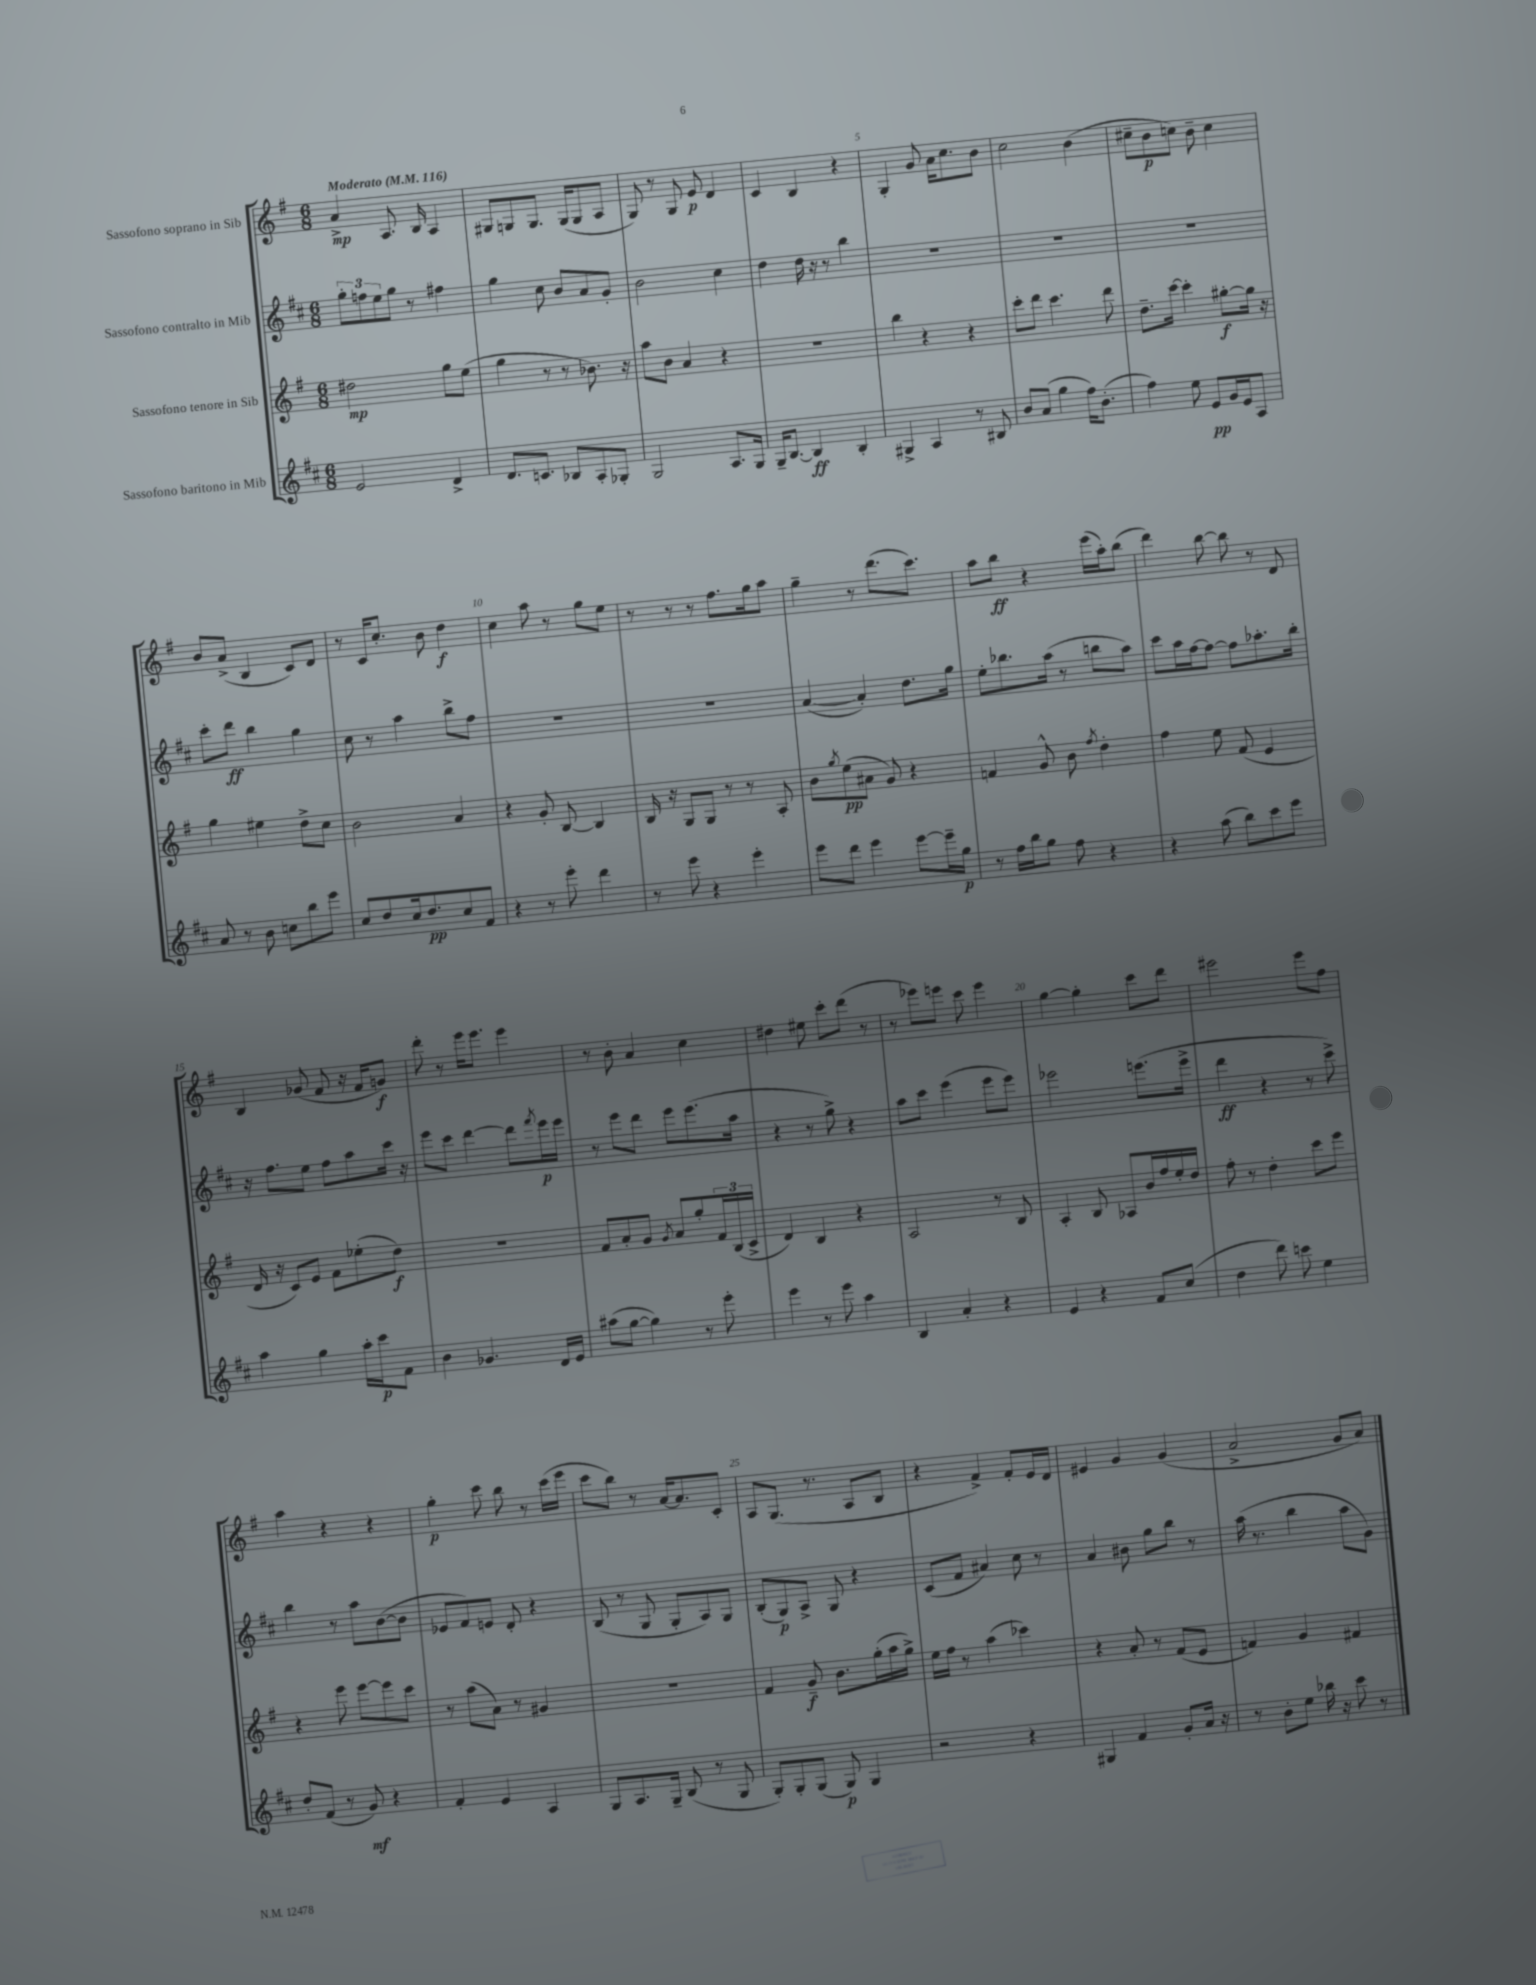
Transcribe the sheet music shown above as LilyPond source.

<<
\new StaffGroup <<
\new Staff = "s0" \with { instrumentName = "Sassofono soprano in Sib" } {
    \clef treble \key g \major \numericTimeSignature \time 6/8 \tempo "Moderato" 4 = 116
    a'4->\mp a8. b16 a4 |
    gis8 g8 g8. g16( g8 a8 |
    g8) r8 g8 e'8\p d'4 |
    c'4 b4 r4 |
    g4-. g'8 a'16 c''8. b'8 |
    c''2 b'4( |
    cis''8-- b'8\p c''8) b'8-- c''4 |
    b'8 a'8->( b4 c'8) d'8 |
    r8 c'16 c''8.-. b'8 d''4\f |
    c''4 a''8 r8 g''8 e''8 |
    r8 r8 r8 fis''8. g''16 a''8 |
    g''4-- r8 d'''8.( c'''8.) |
    a''8 b''8\ff r4 e'''16( a''16-.) b''8( |
    d'''4) b''8~ b''8 r8 d'8 |
    b4 ges'8( fis'8 r16 fis'16 g'8\f) |
    d'''8-. r8 e'''16 e'''8. e'''4 |
    r8 b'8-. a'4 c''4 |
    dis''4 eis''8 c'''8-. d'''8( r8 |
    r8 ees'''8) e'''8 c'''8 e'''4 |
    g''4~ g''4-. c'''8 d'''8 |
    eis'''2 eis'''8 fis''8 |
    a''4 r4 r4 |
    g''4-.\p c'''8 b''8 r8 c'''16( e'''16 |
    c'''8 b''8) r8 a'16~ a'8. c'8-. |
    a8 g8.( r8. a8 b8 |
    r4 fis'4->) fis'8-. e'16 d'16 |
    eis'4 g'4 g'4( |
    a'2-> g'8 a'8) \bar "|." |
}
\new Staff = "s1" \with { instrumentName = "Sassofono contralto in Mib" } {
    \clef treble \key d \major \numericTimeSignature \time 6/8
    \tuplet 3/2 { g''8-. f''8 e''8 } g''8 r8 fis''4 |
    g''4 cis''8 b'8 a'8 g'8-. |
    b'2 cis''4 |
    d''4 d''16 r16 r8 b''4 |
    R2. |
    R2. |
    R2. |
    cis'''8-. d'''8\ff b''4 g''4 |
    cis''8 r8 a''4 b''8-> fis''8 |
    R2. |
    R2. |
    a'4~( a'4-.) d''8. g''16 |
    e''8-. bes''8. a''16( r8 b''8 a''8) |
    cis'''8 a''16 fis''16~ fis''8~ fis''8 aes''8.-. b''16-. |
    r16 fis''8. e''8 fis''8 a''8 cis'''16 r16 |
    e'''8 cis'''8 d'''4~ d'''8 \acciaccatura { fis'''8 } e'''16\p e'''16 |
    r8 e'''8 d'''8 e'''8 e'''8.( a''16 |
    r4 r8 g''8->) r4 |
    a''8 cis'''8 e'''4( e'''8 e'''8) |
    ees'''2 e'''8.( e'''16-> |
    d'''4\ff r4 r8 cis'''8->) |
    b''4 r8 a''8 b'8~( b'8 |
    ees'8 fis'8) e'8 d'8-. r4 |
    b8( r8 g8 g8-. a8) g8 |
    b8-.( g8\p) a8-> g8 r4 |
    cis'8( fis'8 ais'4) cis''8 r8 |
    a'4 bis'8 g''8 b''8 r8 |
    a''16( r8. b''4 a''8 g'8) \bar "|." |
}
\new Staff = "s2" \with { instrumentName = "Sassofono tenore in Sib" } {
    \clef treble \key g \major \numericTimeSignature \time 6/8
    dis''2\mp g''8 e''8( |
    g''4 r8 r8 bes'8.) r16 |
    a''8 b'8 a'4 r4 |
    R2. |
    b''4 r4 r4 |
    c'''8-. d'''8 c'''4. d'''8 |
    d''8.-- c'''16~ c'''4-. gis''8~-.\f gis''16 r16 |
    g''4 eis''4 d''8-> c''8 |
    b'2 a'4 |
    r4 g'8-. b8~ b4 |
    b16 r16 g8 g8 r8 r8 a8-. |
    b'8 \acciaccatura { g''8 } e''8\pp( ais'8 g'8) r4 |
    f'4 g'8-^ b'8 \acciaccatura { fis''8 } d''4-. |
    fis''4 e''8 fis'8( e'4 |
    d'16 r16 c'8) e'8 fis'8 ees''8-.( d''8\f) |
    R2. |
    fis'8 a'8-. g'8 \acciaccatura { g'8 } a'8 g''8-. \tuplet 3/2 { fis'16 b16( c'16-> } |
    d'4) b4 r4 |
    a2 r8 b8 |
    a4-. b8 aes8 b'16 fis''16 e''16-. d''16 |
    fis''8-. r8 d''4-. c'''8 e'''8 |
    r4 e'''8 e'''8~ e'''8 c'''8 |
    r8 a''8( a'8) r8 gis'4 |
    R2. |
    fis'4 g'8--\f b'8. g''16-.( a''16 g''16->) |
    e''16 fis''16 r8 a''4( ces'''4) |
    r4 a'8-. r8 fis'8( e'8 |
    f'4) g'4 fis'4 \bar "|." |
}
\new Staff = "s3" \with { instrumentName = "Sassofono baritono in Mib" } {
    \clef treble \key d \major \numericTimeSignature \time 6/8
    e'2 d'4-> |
    d'8. c'8. bes8 a8-. ges8-. |
    g2 a8. g16 |
    g16-- b8.~ b4\ff b4-. |
    gis4-> a4 r8 bis8 |
    b'8 a'8( g''4 fis''16) b'8.-.( |
    fis''4) e''8 e'8\pp g'16 e'16 a8 |
    a'8 r8 b'8 c''8 b''8 e'''8 |
    cis''8 d''8 cis''16 d''8.\pp cis''8 fis'8 |
    r4 r8 e'''8-. d'''4 |
    r8 e'''8 r4 e'''4-. |
    e'''8 d'''8 e'''4 e'''8~ e'''16-- g''16\p |
    r8 fis''16 b''16 g''8 fis''8 r4 |
    r4 a''8( b''8) cis'''8 e'''8 |
    a''4 g''4 a''16-. cis'''16\p fis'8 |
    b'4 ges'4. d'16 e'16 |
    ais''8( g''8~ g''4) r8 e'''8-. |
    e'''4 r8 e'''8 a''4 |
    b4 a'4-. r4 |
    e'4 r4 fis'8 cis''8( |
    d''4 d'''8) c'''8 e''4 |
    d''8-. fis'8( r8 g'8\mf) r4 |
    fis'4-. e'4 a4 |
    g8 a8. g16-- b8( r8 g8 |
    g8-.) g8-. g8( g8\p) g4 |
    r2 r4 |
    gis4 fis'4 g'8-. a'16 r16 |
    r8 b'8-. e''8 bes''16 r16 cis'''8 r8 \bar "|." |
}
>>
>>
\layout { \context { \Score \override BarNumber.break-visibility = ##(#f #t #t) barNumberVisibility = #(every-nth-bar-number-visible 5) } }
